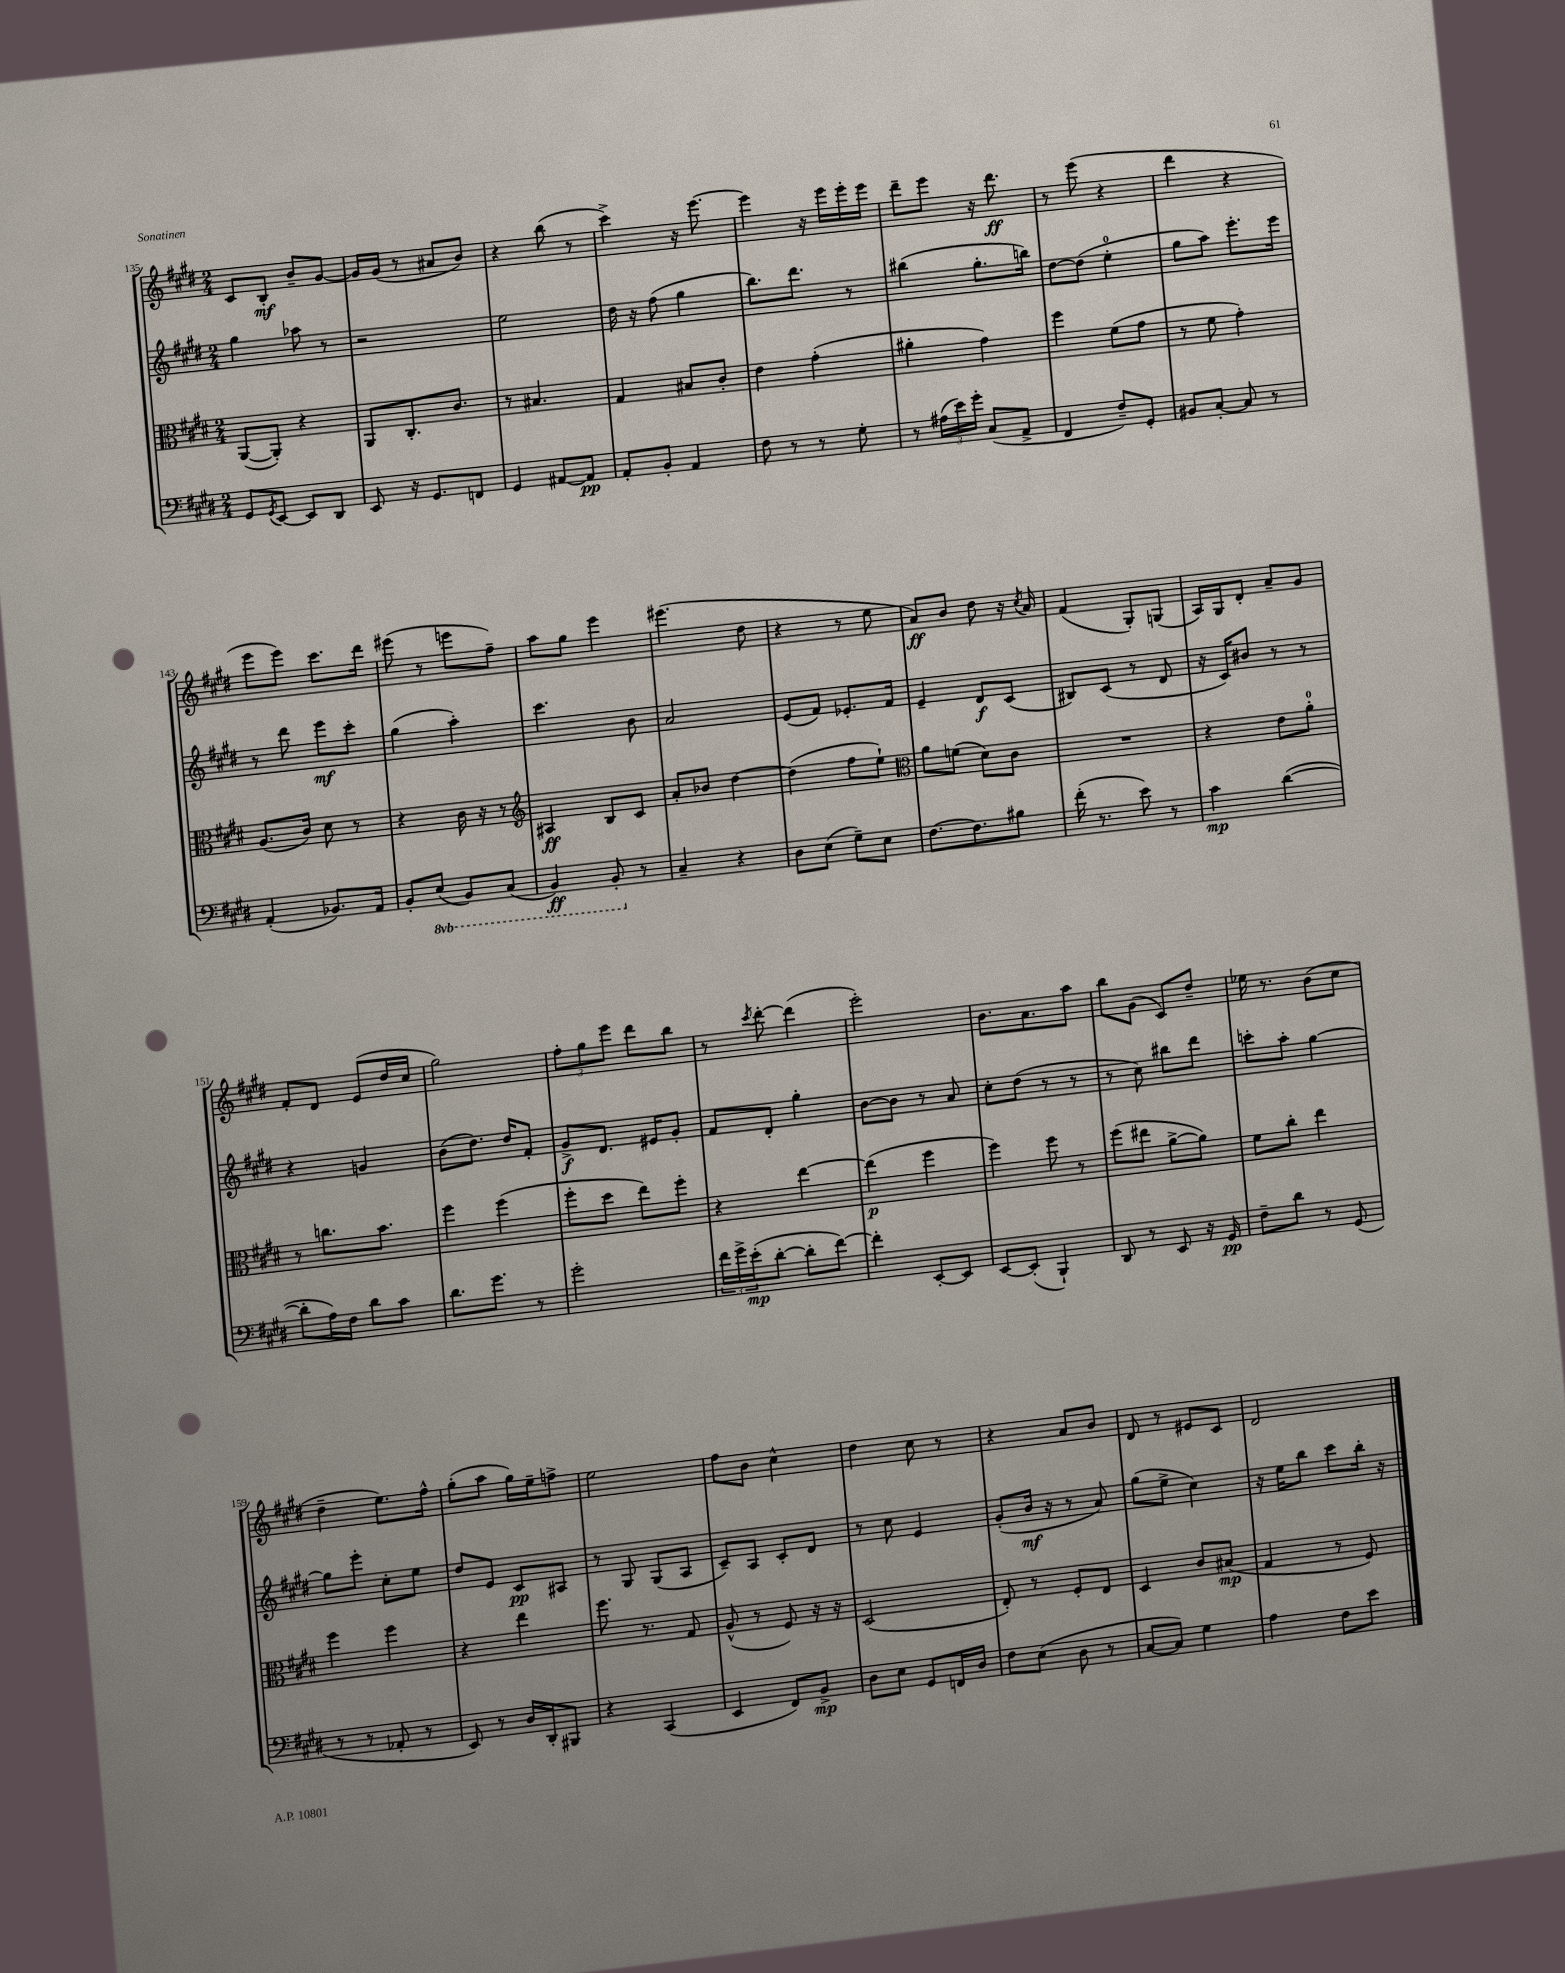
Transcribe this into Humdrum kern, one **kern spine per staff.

**kern	**kern	**kern	**kern
*staff4	*staff3	*staff2	*staff1
*clefF4	*clefC3	*clefG2	*clefG2
*k[f#c#g#d#]	*k[f#c#g#d#]	*k[f#c#g#d#]	*k[f#c#g#d#]
*M2/4	*M2/4	*M2/4	*M2/4
8GG#	([8AA	4gg#	8c#
8qGG#	.	.	.
[8EE	8AA'])	.	8B'
8EE]	4r	8aa-	8b~
8DD#	.	8r	[8g#
=	=	=	=
8EE	8AA	2r	16g#]
.	.	.	(16g#
16r	8.C#'	.	8r
8.GG#	.	.	.
.	.	.	8a#
.	8.c#	.	.
8FF	.	.	8b)
=	=	=	=
4GG#	8r	2ee	4r
.	4.B#	.	.
[8AA#	.	.	(8bb
8AA#]	.	.	8r
=	=	=	=
8AA'	4G#	16dd#	4ccc#^)
.	.	16r	.
8BB'	.	(8ff#	.
4AA	8B#	4gg#	16r
.	.	.	[8.eee
.	8c#'	.	.
=	=	=	=
8F#	4e	8.bb)	4eee]
8r	.	.	.
.	.	8.ddd#	.
8r	(4g#'	.	16r
.	.	.	16eee
8G#'	.	8r	16eee'
.	.	.	16eee
=	=	=	=
8r	4a#'	(4bb#	8ddd#~
(24A#	.	.	8eee
24e)	.	.	.
24g#'	.	.	.
(8C#	4g#)	8.gg#'	16r
.	.	.	8.ddd#
8AA^	.	.	.
.	.	16bb)	.
=	=	=	=
4FF#	4ff#	[8dd#	8r
.	.	(8dd#]	(8eee
8F#~)	(8f#	4ee'	4r
8GG#'	8g#	.	.
=	=	=	=
8BB#	8r	8gg#	4ddd#
[8C#'	8f#	8aa)	.
8C#]	4g#')	8.eee'	4r
8r	.	.	.
.	.	16eee	.
=	=	=	=
(4AA'	(8.A	8r	8eee
.	.	8ddd#	8eee)
.	16c#)	.	.
8.BB-)	8d#	8eee	8.ccc#
.	8r	8ccc#'	.
16AA	.	.	16ddd#
=	=	=	=
8BB'	4r	(4gg#	(8eee#
(8EE	.	.	8r
8BBB)	16c#	4aa')	8eee
.	16r	.	.
(8CC#	8r	.	8ff#~)
=	=	=	=
*	*clefG2	*	*
4BBB)	4A#	4.ccc#	8aa
.	.	.	8gg#
8BBB'	8B	.	4eee
8r	8c#	8b	.
=	=	=	=
4C#~	8a'	2a	(4.eee#
.	8b-	.	.
4r	[4dd#	.	.
.	.	.	8dd#
=	=	=	=
8D#	(4dd#]	(8e	4r
(8E	.	8f#)	.
8G#~)	8ff#	8.e-'	8r
8E	8ee`)	.	8ee
.	.	16f#	.
=	=	=	=
*	*clefC3	*	*
[8.F#	8a	4e~	8a)
.	(8f	.	8b
8.F#]	.	.	.
.	8d#)	8d#	8dd#
8B#	8c#	(8c#	16r
.	.	.	8qcc#
.	.	.	16a
=	=	=	=
(16f#'	2r	8B#)	(4f#
8.r	.	.	.
.	.	(8c#	.
8e)	.	8r	8G#')
8r	.	8d#	(8G
=	=	=	=
4c#	4r	16r	16A)
.	.	16c#)	16G#
.	.	8b#	8d#'
([4d#	8e	8r	8a~
.	8a'	8r	8g#
=	=	=	=
8d#']	8r	4r	8f#'
16A)	8.cc	.	8d#
16F#	.	.	.
8d#	.	4g	(8e
.	8.b	.	.
8c#	.	.	16dd#
.	.	.	16cc#
=	=	=	=
8.d#	4ff#	(8b	2gg#)
.	.	8.dd#)	.
8.g#	.	.	.
.	(4ff#	.	.
.	.	16dd#	.
8r	.	8f#'	.
=	=	=	=
2g#'	8ff#'	8g#^	12ff#'
.	.	.	12gg#
.	8dd#	8.d#	.
.	.	.	12eee
.	8ee)	.	8ddd#
.	.	16e#	.
.	8ff#'	8g#'	8bb
=	=	=	=
24f#	4r	8f#	8r
24g#^	.	.	.
(24e'	.	.	.
.	.	.	8qccc#
[8d#'	.	8d#'	[8ddd#'
8d#']	[4ee	4gg#'	(4ddd#]
[8f#)	.	.	.
=	=	=	=
4f#']	(4ee]	[8b	2eee')
.	.	8b]	.
[8EE'	4ff#	8r	.
8EE]	.	8a	.
=	=	=	=
[8EE	4ff#)	8cc#'	8.b
(8EE']	.	(8dd#	.
.	.	.	8.a
4BBB`)	8ff#	8r	.
.	8r	8r	8aa
=	=	=	=
8DD#	(8ff#	8r	8bb
8r	8ee#	8cc#)	(8g#
8EE	[8a^	8bb#	8c#)
16r	8a])	8ddd#	8dd#~
16GG#	.	.	.
=	=	=	=
8F#~	8f#	8ccc'	16ee-
.	.	.	8.r
8d#	8cc#'	8aa'	.
8r	4ee	[4gg#	(8b
(8GG#	.	.	8cc#
=	=	=	=
8r	4ff#	8gg#]	4dd#~
8r	.	8eee'	.
8AA-'	4ff#	8cc#'	8.ee)
8r	.	8ee	.
.	.	.	16ff#^^
=	=	=	=
8EE)	4r	8dd#	(8gg#'
8r	.	8e	8aa
16D#	4ee	8c#	16gg#)
16DD#'	.	.	16ee~
8BBB#	.	8A#	8ff^
=	=	=	=
4r	8.ff#	8r	2ee
.	.	8G#	.
.	8.r	.	.
(4CC#	.	(8G#	.
.	8G#	8A	.
=	=	=	=
4EE	(8A^^	8c#~)	8ff#
.	8r	8A	8b
8FF#)	8F#)	8c#'	4cc#^^
8BB^	16r	8d#	.
.	16r	.	.
=	=	=	=
8D#	(2D#	8r	4dd#
8E	.	8cc#	.
8GG#	.	4e	8cc#
16FF	.	.	8r
16D#	.	.	.
=	=	=	=
8F#	8E')	(8g#'	4r
(8E	8r	16b	.
.	.	16r	.
8D#	8F#'	8r	8a
8r	8E	8a)	8b
=	=	=	=
[8C#	4D#	(8gg#	8d#
8C#])	.	8ee^	8r
4G#	8c#	4cc#)	8e#
.	(8B#	.	8c#
=	=	=	=
4A	4G#	16r	2d#
.	.	16ee	.
.	.	8bb	.
8F#	8r	8ccc#	.
8e	8F#)	16bb'	.
.	.	16r	.
==	==	==	==
*-	*-	*-	*-
